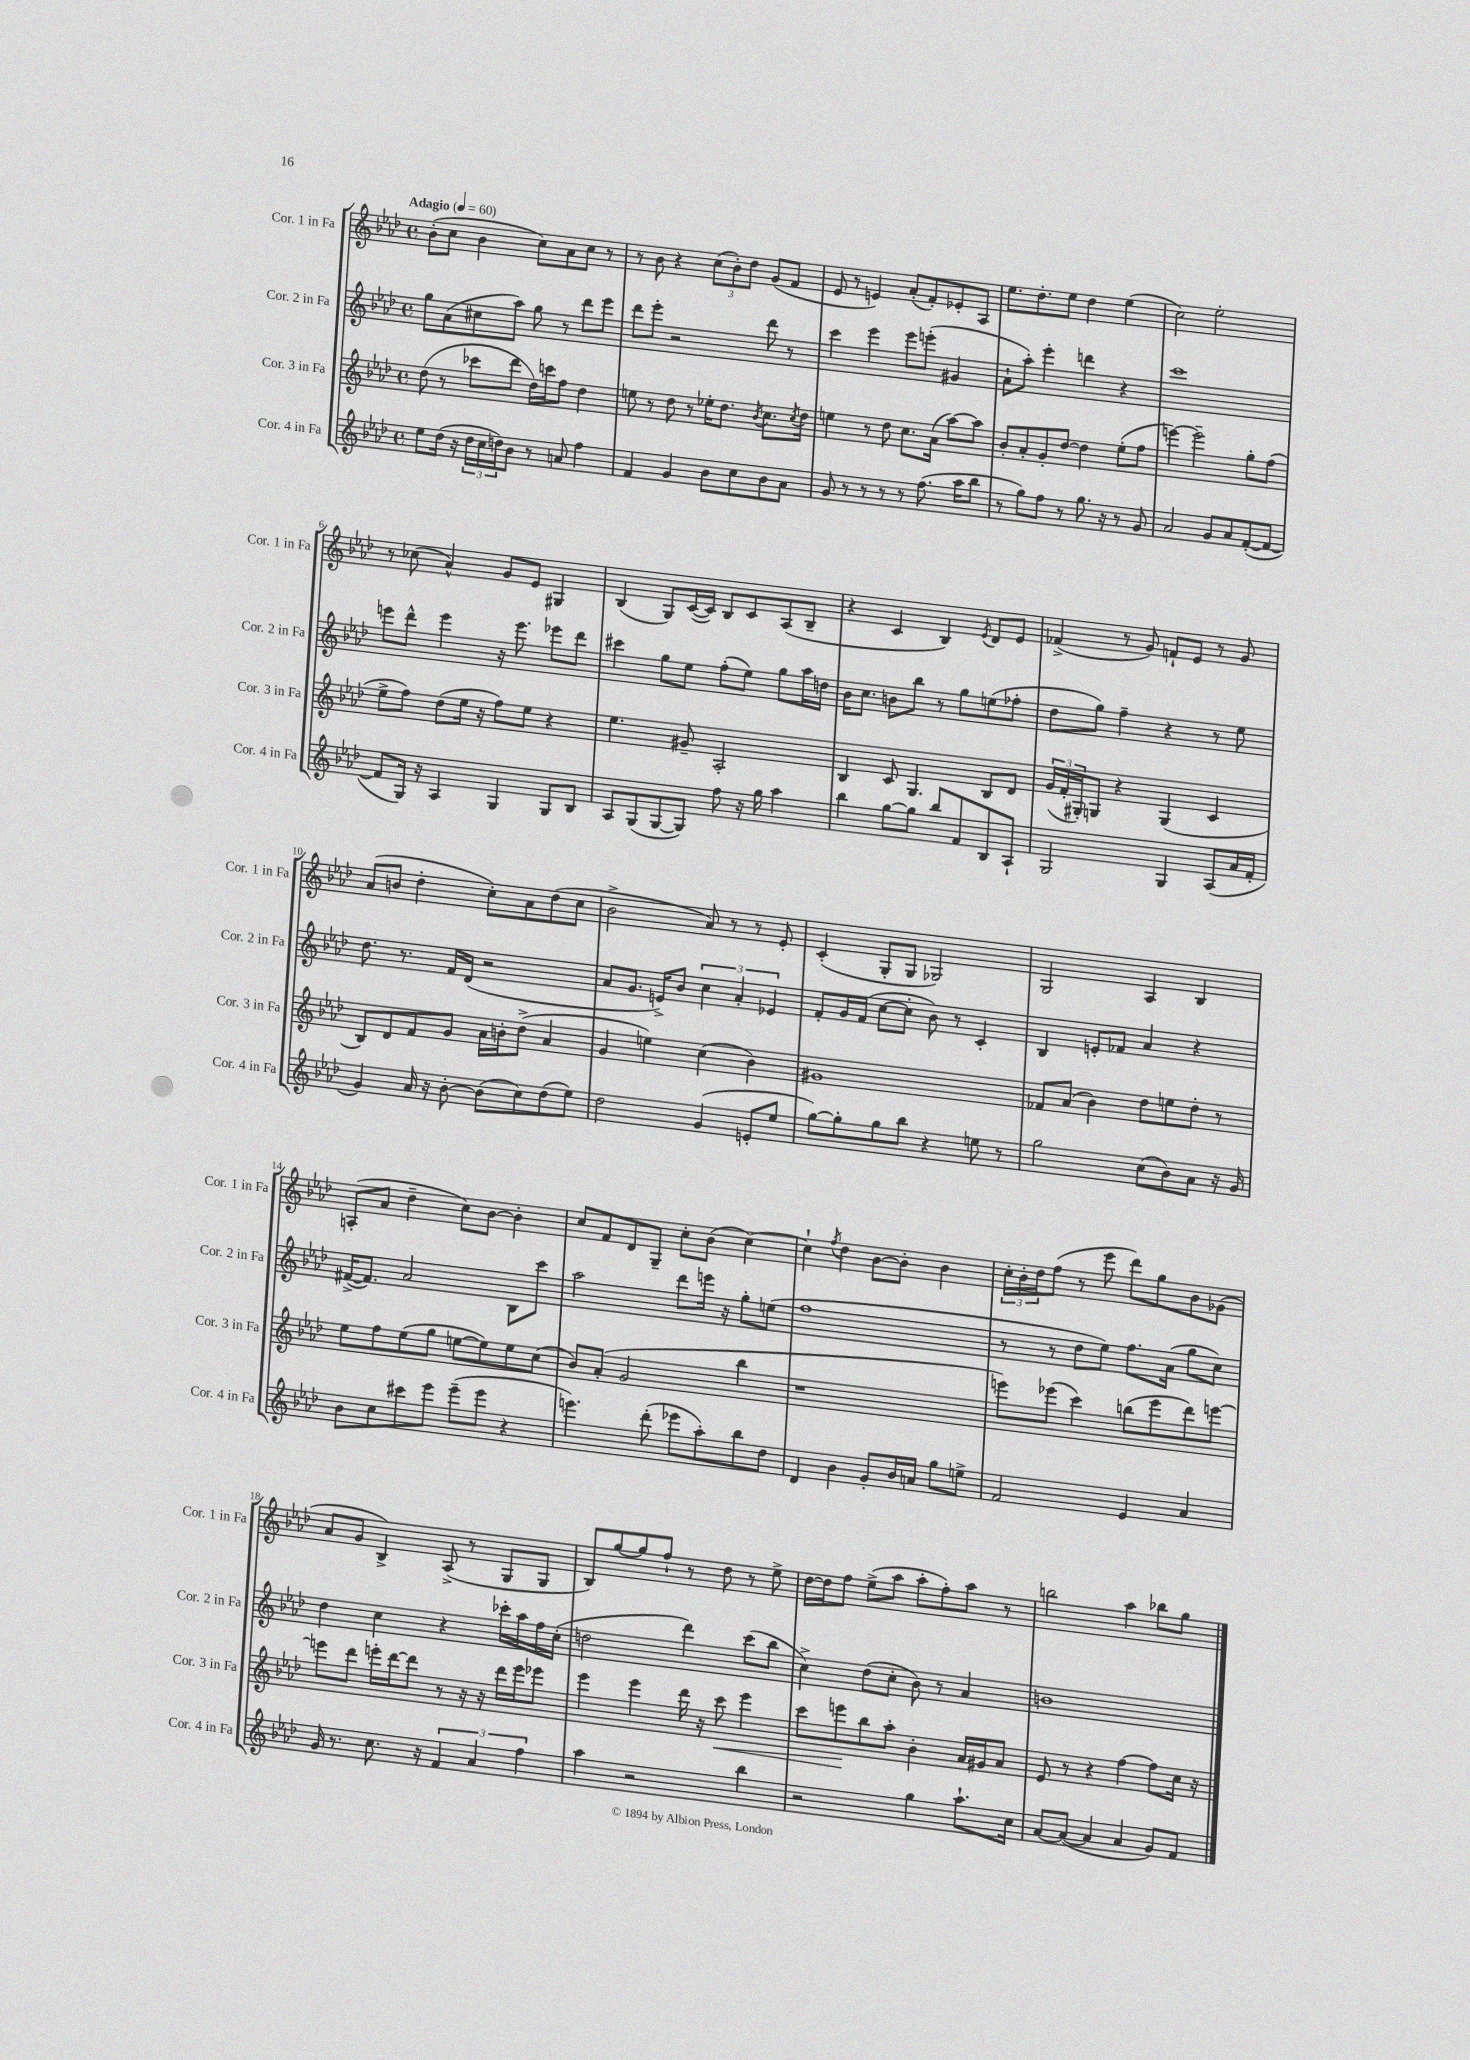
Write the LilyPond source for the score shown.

<<
\new StaffGroup <<
\new Staff = "s0" \with { instrumentName = "Cor. 1 in Fa" shortInstrumentName = "Cor. 1 in Fa" } {
    \clef treble \key aes \major \defaultTimeSignature \time 4/4 \tempo "Adagio" 4 = 60
    bes'8-.( c''8 bes'4 c''8) aes'8 c''8 r8 |
    r8 bes'8 r4 \tuplet 3/2 { c''8( bes'8-.) des''8 } g'8( f'8 |
    ees'8 r8 e'4) aes'8-.( f'8-.) ees'8-. aes8 |
    ees''8. des''8.-. ees''8 des''4 ees''4( |
    c''2) ees''2-. |
    r8 ces''8( aes'4-^) g'8 ees'8 gis4 |
    bes4( g8) c'16~( c'16) bes8 c'8 aes8( bes8-- |
    r4 c'4 bes4) \acciaccatura { ees'8 } des'8 ees'8 |
    fes'4->( r8 g'8) f'8-! ees'8 r8 g'8 |
    aes'8( b'8 des''4-. c''8-.) aes'8 des''8( c''8 |
    bes'2-> aes'8) r8 r8 ees'8-. |
    c'4-.( g8-. g8 ges2) |
    g2 aes4 bes4 |
    a8-.( aes'8 des''4-- c''8) bes'8~ bes'4-. |
    c''8 f'8 des'8 g8-- c''8-. bes'8( c''4~) |
    c''4-! \acciaccatura { f''8 } des''4 bes'8~ bes'8-. bes'4 |
    \tuplet 3/2 { c''16-. bes'16-. des''16 } f''8( r8 ees'''8 des'''8) g''8 bes'8 ges'8( |
    aes'8 g'8 bes4->) aes8->( r8 g8 g8 |
    bes8) g''8~ g''8 f''8-! r8 des''8 r8 ees''8-> |
    des''16~ des''16 f''8 ees''8->( aes''8 aes''8-. f''8-.) aes''8 r8 |
    b''2 aes''4 bes''8 g''8 \bar "|." |
}
\new Staff = "s1" \with { instrumentName = "Cor. 2 in Fa" shortInstrumentName = "Cor. 2 in Fa" } {
    \clef treble \key aes \major \defaultTimeSignature \time 4/4
    g''8 aes'8( cis''8 aes''8) g''8 r8 des'''8 ees'''8 |
    des'''8 ees'''8-. r2 des'''8 r8 |
    c'''4 ees'''4 ees'''8 e'''8-.( gis'4 |
    aes'8-! aes''8-.) ees'''4-. d'''4 r4 |
    c'''1 |
    e'''8 des'''8-^ e'''4 r16 e'''8. ees'''8 des'''8 |
    cis'''4 g''8 ees''8 f''8-.( ees''8) g''8 aes''16 d''16 |
    bes'16 c''8. b'8 bes''8 r8 g''8 e''8( fes''8-. |
    des''8 g''8) f''4-- r4 r8 ees''8 |
    des''8. r8. f'16 des'16( r2 |
    aes'8 g'8. e'16->) bes'8 \tuplet 3/2 { c''4 aes'4-. ees'4 } |
    f'8-. g'16 f'16( c''8~ c''8-. bes'8) r8 c'4-. |
    bes4 e'8-. fes'8 aes'4 r4 |
    fis'16~->( fis'8.) aes'2 bes8 c'''8 |
    aes''2 des'''8 e'''16 r16 g''8-. e''8( |
    f''1 |
    r8 r8 des''8 ees''8) f''8. aes'16( g''8 c''8) |
    des''4 c''4 r4 ces'''16-. aes''16 f''16 c''16-.( |
    d''2 des'''4) c'''8( bes''8 |
    c''4->) des''8( c''8-. bes'8) r8 aes'4 |
    b'1 \bar "|." |
}
\new Staff = "s2" \with { instrumentName = "Cor. 3 in Fa" shortInstrumentName = "Cor. 3 in Fa" } {
    \clef treble \key aes \major \defaultTimeSignature \time 4/4
    des''8( r8 ces'''8 des'''8 des''16) c'''16 f''8 des''4 |
    e''8 r8 des''8 r8 ees''16-. des''8. \acciaccatura { bes'8 } c''8. \acciaccatura { c''8 } des''16 |
    e''4 r8 des''8 c''8. aes'16( aes''8~) aes''8 |
    bes'8-. aes'8-. g'8-. des''8~ des''4 ees''8-.( f''8 |
    e'''4~) e'''2-- g''8-. f''8( |
    ees''8-> f''8) des''8( ees''16 r16 f''8) ees''8 r4 |
    ees''4. gis'8-- aes2-. |
    bes4 c'8 g4. bes8 des'8 |
    \tuplet 3/2 { g'16( f'16-. gis16-.) } g8 r4 g4( c'4 |
    bes8) des'8 f'8 g'8 aes'16 b'16-. des''8->( aes'4 |
    g'4 e''4) c''4( bes'4) |
    gis'1 |
    fes'8 aes'8( bes'4) des''8 e''8 des''8-. r8 |
    ees''8 f''8 ees''8( g''8 e''8~ e''8) e''8 c''8( |
    bes'8) aes'8-.( g'2 bes''4 |
    r1 |
    e'''8) ees'''8( c'''4) b''8( ees'''8 des'''8) e'''8~ |
    e'''8 des'''8 e'''16-. des'''16~ des'''8 r8 r16 r16 des'''16 e'''16 ees'''8 |
    ees'''4 ees'''4 des'''16 r16 c'''8\< ees'''4 |
    c'''8 e'''8\! bes''8 aes''8-. bes'4-. aes'16 gis'16 aes'8 |
    ees'8 r8 r4 f''4~ f''8 c''16 r16 \bar "|." |
}
\new Staff = "s3" \with { instrumentName = "Cor. 4 in Fa" shortInstrumentName = "Cor. 4 in Fa" } {
    \clef treble \key aes \major \defaultTimeSignature \time 4/4
    ees''8 des''16( r16 \tuplet 3/2 { des''16 c''16 d''16) } bes'8 r8 a'8 f''4 |
    f'4 g'4 bes'8 c''8 bes'8 aes'8 |
    g'8 r8 r8 r8 r8 f''8.( aes''16 bes''8 |
    r8 g''8) f''8 r8 g''8. r16 r8 g'8 |
    aes'2 g'8 aes'8 f'8~-.( f'8~ |
    f'8 g16) r16 aes4 g4 g8 bes8 |
    aes8 g8( g8~ g8) f''8 r16 g''16 aes''4 |
    bes''4 g''8~ g''8 bes''8 f'8 bes8 aes8-! |
    g2 g4 aes8( aes'16 f'16-. |
    g'4) aes'16 r16 bes'8~-. bes'8( c''8) des''8( ees''8) |
    des''2 g'4( e'8-. ees''8 |
    g''8~) g''8-. g''8 bes''8 r4 e''8 r8 |
    g''2 c''8( bes'8) aes'8 r16 g'16 |
    bes'8 c''8 cis'''8 ees'''8 ees'''8--( ees'''8 r4 |
    e'''4.) des'''8-.( ees'''8 aes''8-.) bes''8 des''8 |
    des'4 bes'4 g'8-. bes'16 a'16 g''8 e''8-> |
    f'2 ees'4 aes'4 |
    g'16 r8. c''8. r16 \tuplet 3/2 { f'4 aes'4 f''4 } |
    aes''4 r2 bes''4 |
    r2 g''4 aes''8.-! c''16 |
    aes'8~ aes'8~( aes'4 aes'4 g'8) f'8 \bar "|." |
}
>>
>>
